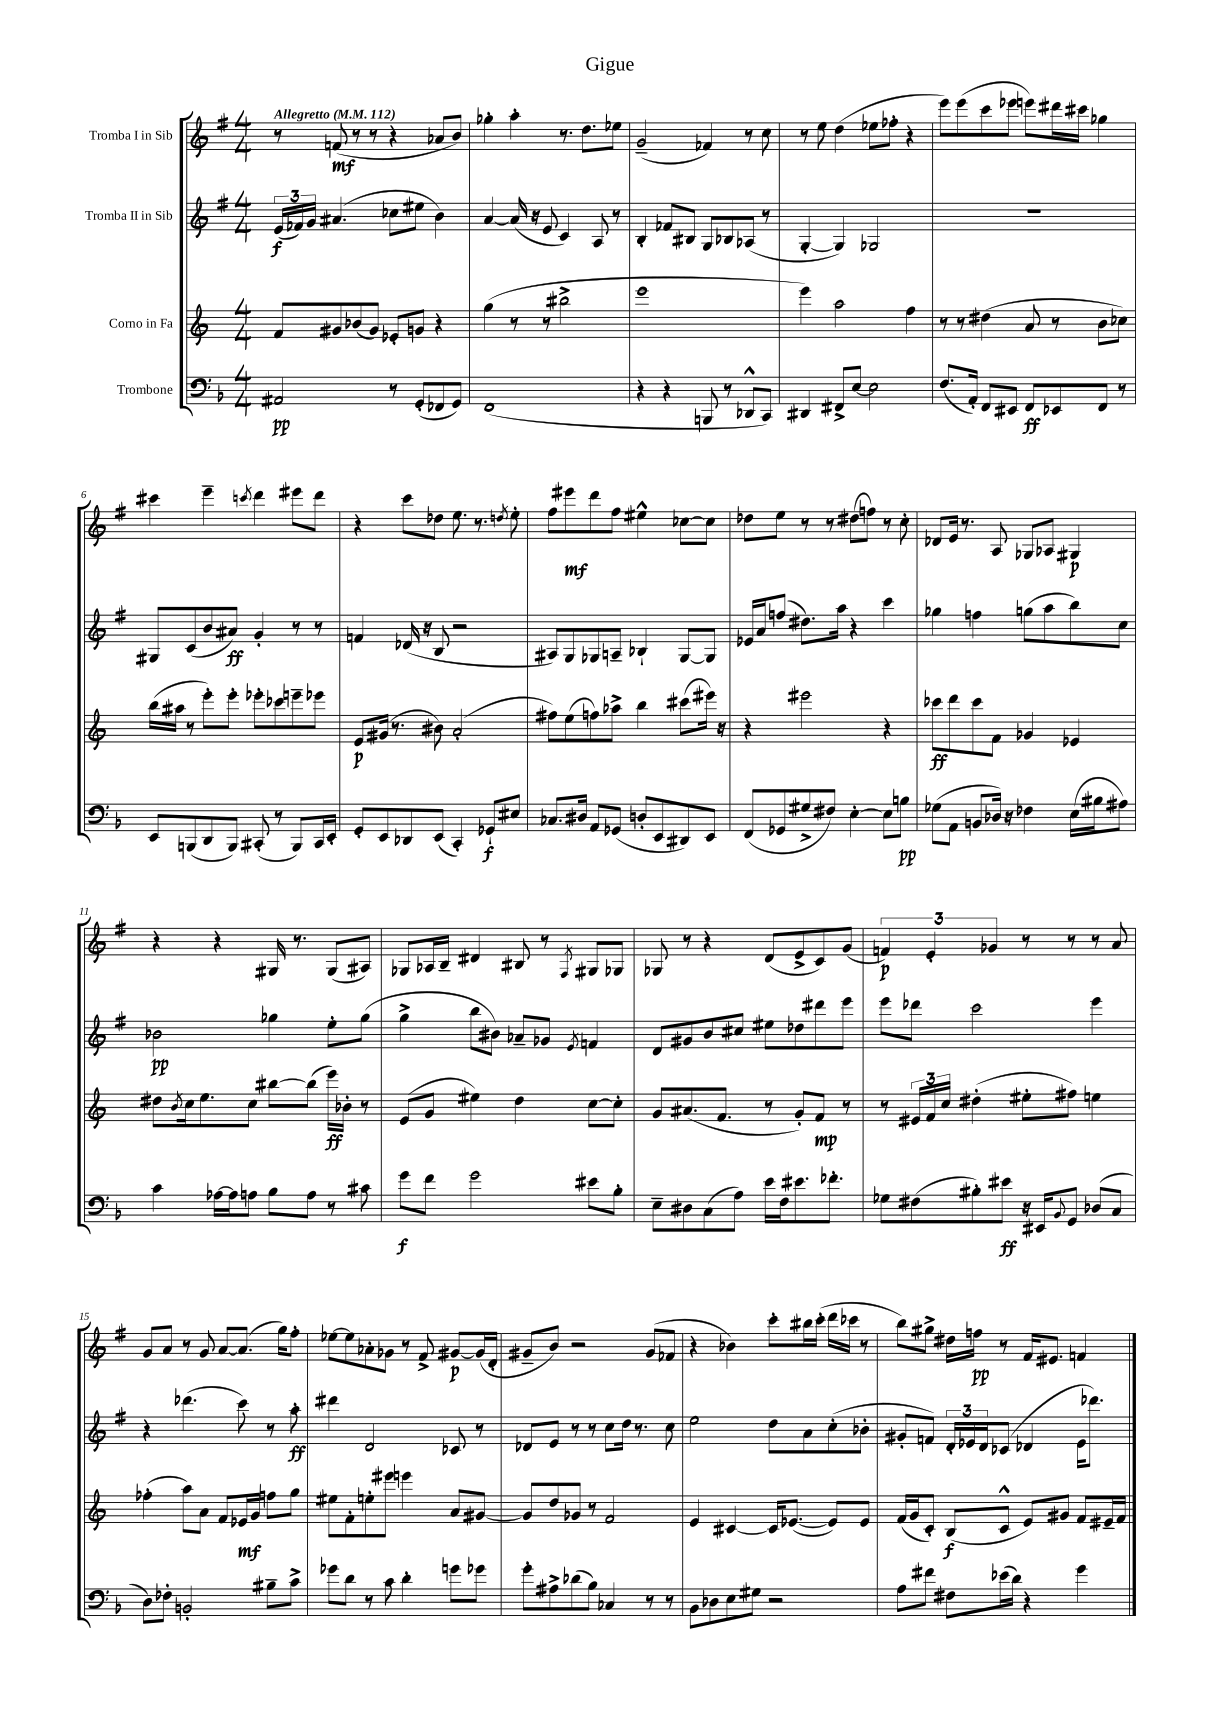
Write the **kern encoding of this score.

**kern	**kern	**kern	**kern
*staff4	*staff3	*staff2	*staff1
*clefF4	*clefG2	*clefG2	*clefG2
*k[b-]	*k[]	*k[f#]	*k[f#]
*M4/4	*M4/4	*M4/4	*M4/4
*MM112	*MM112	*MM112	*MM112
2AA#	8f	(24e	8r
.	.	24f-)	.
.	.	24g	.
.	8g#	(4.a#	(8f
.	(8b-	.	8r
.	8g#)	.	8r
8r	8e-'	8cc-	4r
(8GG'	8g	8ee#	.
8FF-	4r	4b)	8a-
8GG)	.	.	8b)
=	=	=	=
(1FF	(4gg	[4a	4gg-'
.	8r	(16a]	4aa'
.	.	16r	.
.	8r	8e	.
.	2bb#^	4c)	8.r
.	.	.	8.dd
.	.	8A	.
.	.	8r	8ee-
=	=	=	=
4r	1eee	4B'	(2g~
4r	.	8f-	.
.	.	8B#	.
8BBB	.	8G	4f-)
8r	.	8B-	.
8DD-^^	.	(8A-	8r
8CC)	.	8r	8cc
=	=	=	=
4DD#	4eee)	[4G'	8r
.	.	.	8ee
8FF#^	2aa	4G])	(4dd
[8E	.	.	.
2E]	.	2G-	8ee-
.	.	.	8ff-'
.	4ff	.	4r
=	=	=	=
(8.F	8r	1r	8eee)
.	8r	.	(8eee
16AA')	.	.	.
8FF	(4dd#	.	8ccc
8EE#	.	.	8eee-
8FF	8a	.	8eee)
8EE-	8r	.	16ddd#
.	.	.	16ccc#
8FF	8b	.	4gg-
8r	8cc-)	.	.
=	=	=	=
8EE	(16bb	8G#	4ccc#
.	16aa#	.	.
(8BBB	8r	(8c	.
8DD	8eee')	8b	4eee~
8BBB)	8eee'	8a#)	.
.	.	.	8qccc
(8CC#'	8eee-'	4g'	4ddd
8r	8ccc-	.	.
8BBB)	8eee~	8r	8eee#
16CC#	8eee-	8r	8ddd
16EE'	.	.	.
=	=	=	=
8GG'	8e	4f	4r
8EE	(16g#	.	.
.	8.r	.	.
8DD-	.	(16d-	8ccc
.	.	16r	.
(8EE	8b#)	8B	8dd-
4CC')	(2a'	2r	8.ee
.	.	.	8.r
8GG-`	.	.	.
.	.	.	8qdd
8E#	.	.	8ee'
=	=	=	=
8.C-	8ff#)	8A#)	8ff#
.	(8ee	8G	8eee#
16D#	.	.	.
8AA	8ff)	8G-	8ddd
(8GG-	8aa-^	8A~	8ff#
8D'	4bb	4B-`	4ee#^^
8EE	.	.	.
8DD#)	(8ccc#	[8G-	[8cc-
8EE	16eee#)	8G-]	8cc-]
.	16r	.	.
=	=	=	=
(8FF	4r	16e-	8dd-
.	.	16a	.
8GG-	.	(8ff	8ee
8G#^	2eee#	8.dd#)	8r
8F#)	.	.	8r
.	.	16aa	.
[4E'	.	4r	(8dd#
.	.	.	8ff)
8E]	4r	4ccc	8r
8B	.	.	8cc'
=	=	=	=
(8G-	8ccc-	4gg-	8d-
8AA	8ddd	.	16e
.	.	.	8.r
8BB	8ccc-	4ff	.
16D-)	8f	.	8A
16r	.	.	.
4F-	4g-	(8gg	8G-
.	.	8aa	8A-
(16E	4e-	8bb)	4G#
16B#	.	.	.
8A#)	.	8cc	.
=	=	=	=
4c	8dd#	2b-	4r
.	8qb	.	.
.	16cc	.	.
.	8.ee	.	.
[16A-	.	.	4r
16A-]	.	.	.
8A	8cc	.	.
8B-	[8bb#	4gg-	16G#
.	.	.	8.r
8A	(8bb#]	.	.
8r	16eee)	8ee'	(8G#
.	16b-'	.	.
8c#	8r	(8gg-	8A#)
=	=	=	=
8g	(8e	4gg^	8G-
8f	8g	.	16A-
.	.	.	16B~
2g	4ee#)	8bb	4d#
.	.	8b#)	.
.	4dd	8a-~	8B#
.	.	8g-	8r
.	.	8qe	8qF#
8e#	[8cc	4f	8G#
8B-'	8cc']	.	8G-
=	=	=	=
8E~	8g	8d	8G-
8D#	(8.a#	8g#	8r
(8C	.	8b	4r
.	8.f	.	.
8A)	.	8cc#	.
16e	8r	8ee#	(8d
16F	.	.	.
8.e#	8g')	8dd-	8e^
.	8f	8ddd#	8c)
8.f-'	.	.	.
.	8r	8eee	(8g
=	=	=	=
8G-	8r	8eee	6f)
(8F#	24e#	8ddd-	.
.	24f	.	6e'
.	24cc	.	.
8B#')	(4dd#'	2ccc	.
.	.	.	6g-
8e#	.	.	.
16r	8ee#'	.	8r
16EE#	.	.	.
8qqBB-	.	.	.
8GG	8ff#)	.	8r
(8D-	4ee	4eee	8r
8C	.	.	8a
=	=	=	=
8D)	(4ff-'	4r	8g
8F-'	.	.	8a
2BB'	8aa)	(4.ddd-	8r
.	8a	.	8g
.	8f	.	[8a
.	16e-	8ccc)	(8.a]
.	16g	.	.
8B#~	8ff	8r	.
.	.	.	16gg)
8c^	8gg	8aa'	8ff#'
=	=	=	=
8g-	8ee#	4ddd#	[8ee-
8d	8f'	.	8ee-]
8r	8ee'	2d	8a-'
8c	8eee#	.	8g-
4d'	4eee	.	8r
.	.	.	8f#^
8g	8a	8c-	[8g#
8g-	[8g#	8r	(16g#]
.	.	.	16d'
=	=	=	=
8g'	8g#]	8d-	8g#~
8A#^	8dd	8e	8b)
(8d-	8g-	8r	2r
8B-)	8r	8r	.
4C-	2f	8cc	.
.	.	16dd	.
.	.	8.r	.
8r	.	.	(8g#
8r	.	8cc	8f-
=	=	=	=
8BB-	4e	2ee	4r
8D-	.	.	.
8E	[4c#	.	4b-)
8G#	.	.	.
2r	16c#]	8dd	8ccc'
.	([8.e-	.	.
.	.	8a	16bb#
.	.	.	(16ccc'
.	8e-])	(8cc'	16ddd
.	.	.	16ccc-
.	8e-	8b-'	8r
=	=	=	=
8A	(16f	8g#'	8bb)
.	16g	.	.
8f#	8c')	8f)	8gg#^
8F#	(8B	24d'	16dd#
.	.	24e-	.
.	.	.	16ff
.	.	24d	.
(16e-	8c^^	(8c-	8r
16d)	.	.	.
4r	8e)	4d-	16f#
.	.	.	8.e#
.	8g#	.	.
4g	8f	16e-	4f
.	.	8.ddd-)	.
.	16e#~	.	.
.	16f	.	.
==	==	==	==
*-	*-	*-	*-
